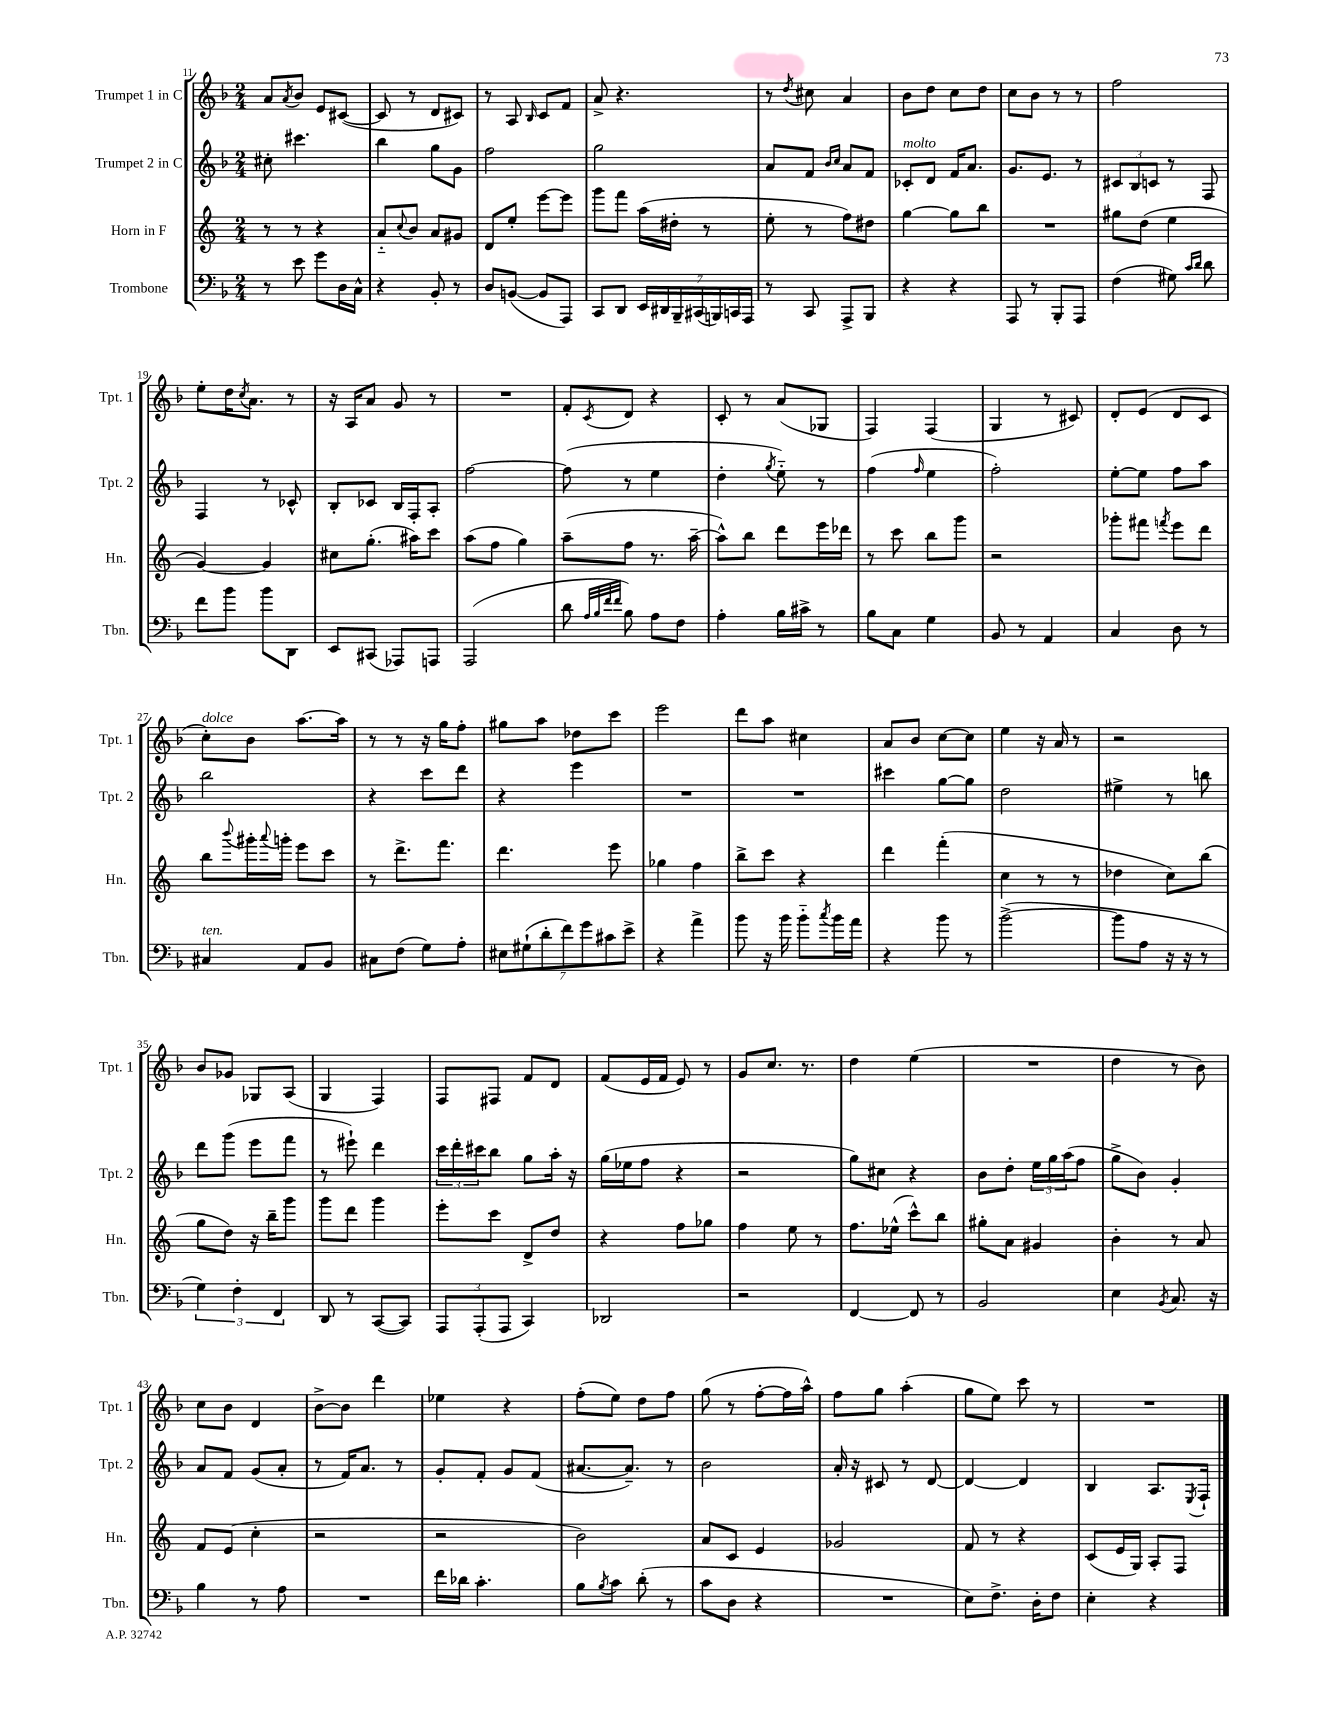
<<
\new StaffGroup <<
\new Staff = "s0" \with { instrumentName = "Trumpet 1 in C" shortInstrumentName = "Tpt. 1" } {
    \clef treble \key f \major \numericTimeSignature \time 2/4
    a'8 \acciaccatura { a'8 } bes'8 e'8 cis'8~( |
    cis'8 r8 d'8 cis'8) |
    r8 a8 \grace { bes16 } c'8 f'8 |
    a'8-> r4. |
    r8 \acciaccatura { d''8 } cis''8 a'4 |
    bes'8 d''8 c''8 d''8 |
    c''8 bes'8 r8 r8 |
    f''2 |
    e''8-. d''16 \acciaccatura { c''8 } a'8. r8 |
    r16 a16 a'8 g'8 r8 |
    R2 |
    f'8-. \acciaccatura { c'8 } d'8 r4 |
    c'8-. r8 a'8( ges8 |
    f4) f4( |
    g4 r8 cis'8) |
    d'8-. e'8( d'8 c'8 |
    c''8-.^\markup { \italic "dolce" }) bes'8 a''8.~ a''16 |
    r8 r8 r16 g''16 f''8-. |
    gis''8 a''8 des''8 c'''8 |
    e'''2 |
    d'''8 a''8 cis''4 |
    a'8 bes'8 c''8~ c''8 |
    e''4 r16 a'16 r8 |
    r2 |
    bes'8 ges'8 ges8 a8( |
    g4 f4) |
    f8 fis8 f'8 d'8 |
    f'8( e'16 f'16 e'8) r8 |
    g'8 c''8. r8. |
    d''4 e''4( |
    R2 |
    d''4 r8 bes'8) |
    c''8 bes'8 d'4 |
    bes'8~-> bes'8 d'''4 |
    ees''4 r4 |
    f''8-.( e''8) d''8 f''8 |
    g''8( r8 f''8~-. f''16 a''16-^) |
    f''8 g''8 a''4-.( |
    g''8 e''8) c'''8 r8 |
    R2 \bar "|." |
}
\new Staff = "s1" \with { instrumentName = "Trumpet 2 in C" shortInstrumentName = "Tpt. 2" } {
    \clef treble \key f \major \numericTimeSignature \time 2/4
    cis''8-. cis'''4. |
    bes''4 g''8 g'8 |
    f''2 |
    g''2 |
    a'8 f'8 \grace { bes'16 c''16 } a'8 f'8 |
    ces'8-.^\markup { \italic "molto" } d'8 f'16 a'8. |
    g'8. e'8. r8 |
    \tuplet 3/2 { cis'8 bes8 c'8 } r8 f8 |
    f4 r8 ces'8-^ |
    bes8-. ces'8 bes16 f16-. a8-. |
    f''2~ |
    f''8( r8 e''4 |
    d''4-. \acciaccatura { g''8 } e''8-_) r8 |
    f''4( \grace { f''16 } e''4 |
    f''2-.) |
    e''8~-. e''8 f''8 a''8 |
    bes''2 |
    r4 c'''8 d'''8 |
    r4 e'''4 |
    R2 |
    R2 |
    cis'''4 g''8~ g''8 |
    d''2 |
    eis''4-> r8 b''8 |
    d'''8 g'''8( e'''8 f'''8 |
    r8 eis'''8-!) d'''4 |
    \tuplet 3/2 { c'''16 d'''16-. cis'''16 } bes''8 g''8 a''16-. r16 |
    g''16( ees''16 f''8 r4 |
    r2 |
    g''8) cis''8 r4 |
    bes'8 d''8-. \tuplet 3/2 { e''16 g''16 a''16( } f''8 |
    g''8-> bes'8) g'4-. |
    a'8 f'8 g'8( a'8-. |
    r8 f'16) a'8. r8 |
    g'8-. f'8-. g'8 f'8( |
    ais'8.~ ais'8.--) r8 |
    bes'2 |
    a'16-. r16 cis'8 r8 d'8~ |
    d'4~ d'4 |
    bes4 a8. \acciaccatura { e8 } f16-! \bar "|." |
}
\new Staff = "s2" \with { instrumentName = "Horn in F" shortInstrumentName = "Hn." } {
    \clef treble \key c \major \numericTimeSignature \time 2/4
    r8 r8 r4 |
    a'8-_ \appoggiatura { c''8 } b'8 a'8 gis'8 |
    d'8 e''8-. e'''8~ e'''8 |
    g'''8 f'''8 a''16( dis''16-. r8 |
    e''8-. r8 f''8) dis''8 |
    g''4~ g''8 b''8 |
    R2 |
    gis''8 d''8( e''4 |
    g'4~) g'4 |
    cis''8 g''8.-.( ais''16) c'''8 |
    a''8( f''8 g''4) |
    a''8--( f''8 r8. a''16~-- |
    a''8-^) b''8 d'''8 e'''16 des'''16 |
    r8 c'''8 b''8 g'''8 |
    r2 |
    ges'''8-. fis'''8 \acciaccatura { f'''8 } e'''8 d'''8 |
    b''8 \appoggiatura { b'''8 } gis'''16-. \appoggiatura { a'''8 } g'''16-. e'''8 c'''8 |
    r8 d'''8.-> f'''8. |
    d'''4. e'''8 |
    ges''4 f''4 |
    b''8-> c'''8 r4 |
    d'''4 f'''4-.( |
    c''4 r8 r8 |
    des''4 c''8) b''8( |
    g''8 d''8) r16 b''16-- g'''8 |
    g'''8 d'''8 g'''4 |
    e'''8-. c'''8 d'8-> d''8 |
    r4 f''8 ges''8 |
    f''4 e''8 r8 |
    f''8. ees''16-^( c'''8-^) b''8 |
    gis''8-. a'8 gis'4 |
    b'4-. r8 a'8 |
    f'8 e'8( c''4-. |
    r2 |
    r2 |
    b'2) |
    a'8 c'8 e'4 |
    ges'2 |
    f'8 r8 r4 |
    c'8( e'16 g16) a8-. f8 \bar "|." |
}
\new Staff = "s3" \with { instrumentName = "Trombone" shortInstrumentName = "Tbn." } {
    \clef bass \key f \major \numericTimeSignature \time 2/4
    r8 e'8 g'8 d16 c16-^ |
    r4 bes,8-. r8 |
    d8 b,8~( b,8 a,,8) |
    c,8 d,8 \tuplet 7/4 { e,16 dis,16 bes,,16-- cis,16( b,,16) c,16 a,,16 } |
    r8 c,8 a,,8-> bes,,8 |
    r4 r4 |
    a,,8 r8 bes,,8-. a,,8 |
    f4( gis8) \grace { c'16 d'16 } d'8 |
    f'8 bes'8 bes'8 d,8 |
    e,8 cis,8( aes,,8) a,,8 |
    a,,2( |
    d'8 \grace { a32 bes32 f'32 f'32 } bes8) a8 f8 |
    a4-. bes16 cis'16-> r8 |
    bes8 c8 g4 |
    bes,8 r8 a,4 |
    c4 d8 r8 |
    cis4^\markup { \italic "ten." } a,8 bes,8 |
    cis8 f8( g8) a8-. |
    \tuplet 7/4 { eis8 gis8-!( d'8-. f'8) g'8 cis'8 e'8-> } |
    r4 a'4-> |
    bes'8 r16 bes'16 bes'8-_ \acciaccatura { c''8 } bes'16 a'16 |
    r4 bes'8 r8 |
    bes'2~->( |
    bes'8 a8 r16 r16 r8 |
    \tuplet 3/2 { g4) f4-. f,4 } |
    d,8 r8 c,8~( c,8) |
    \tuplet 3/2 { a,,8 a,,8-.( a,,8 } c,4) |
    des,2 |
    r2 |
    f,4~ f,8 r8 |
    bes,2 |
    e4 \acciaccatura { bes,8 } c8. r16 |
    bes4 r8 a8 |
    R2 |
    f'16 des'16 c'4.-. |
    bes8 \acciaccatura { bes8 } c'8 d'8-.( r8 |
    c'8 d8 r4 |
    R2 |
    e8) f8.-> d16-. f8 |
    e4-. r4 \bar "|." |
}
>>
>>
\layout { \context { \Score currentBarNumber = #11 } }
